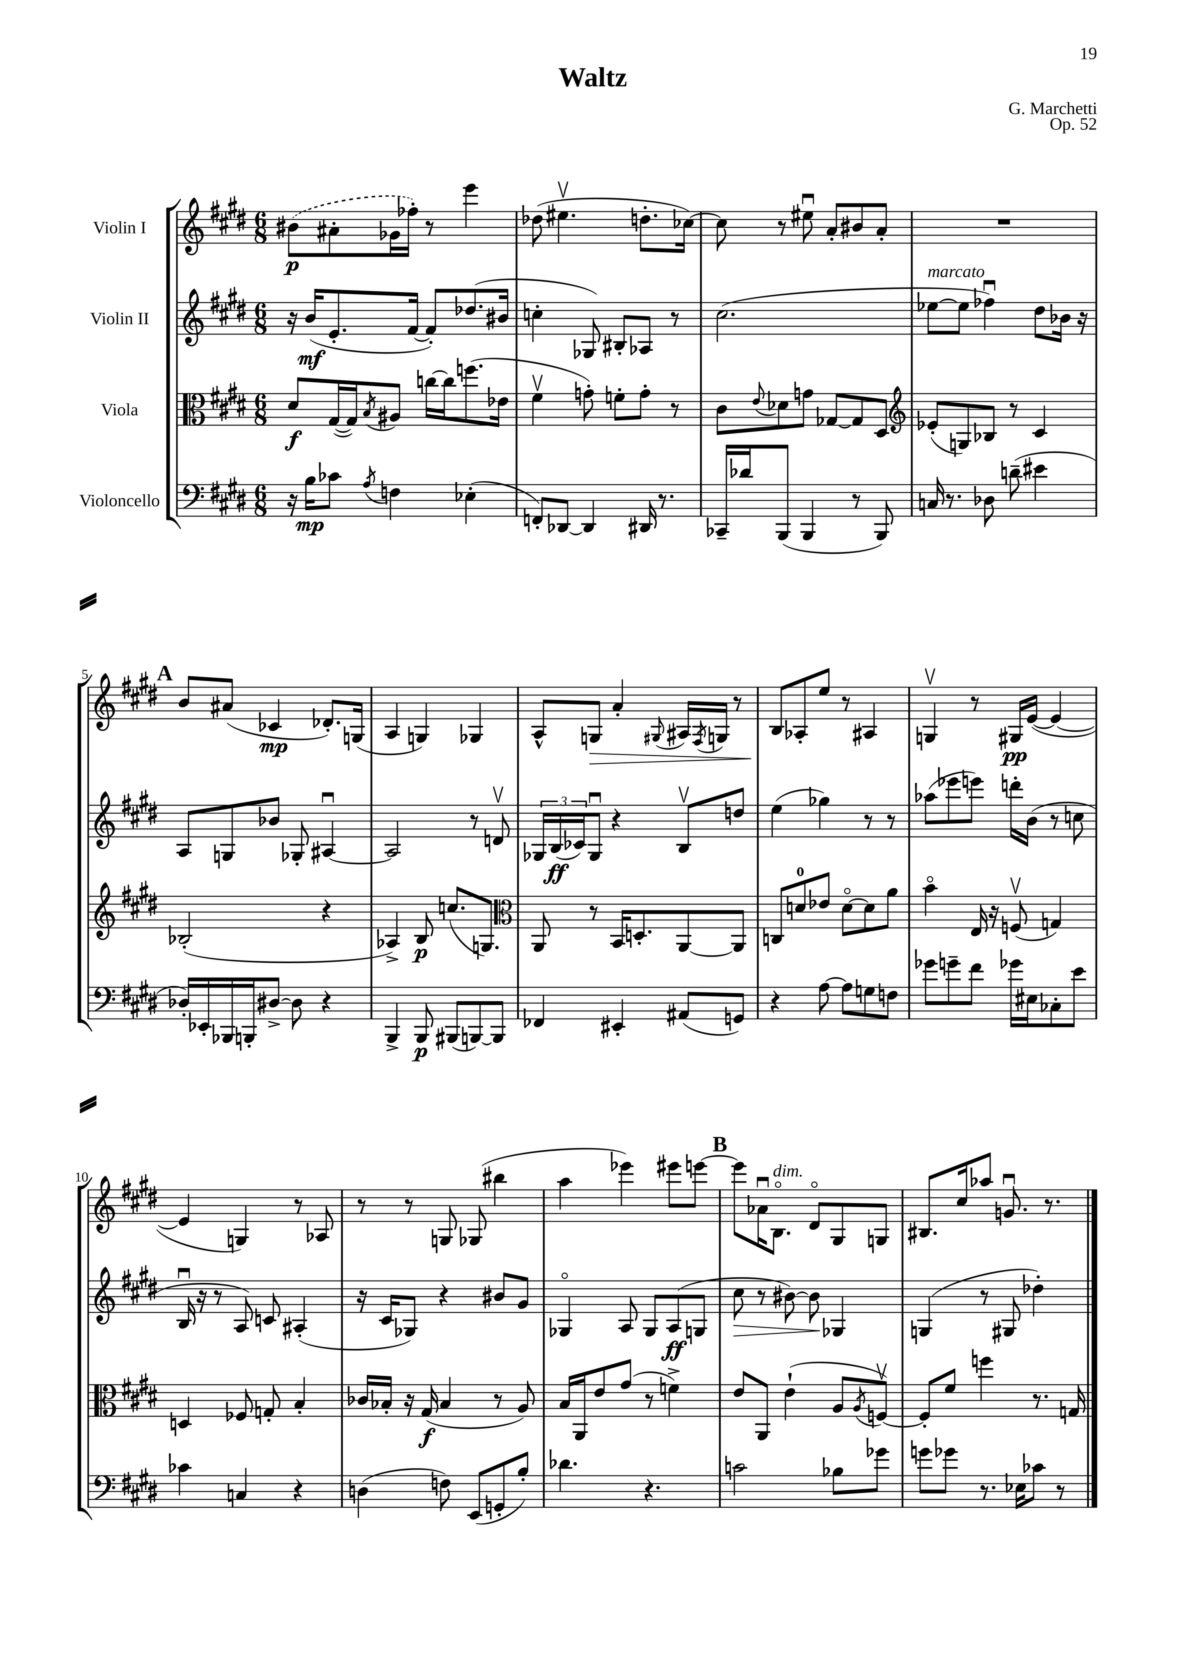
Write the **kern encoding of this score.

**kern	**dynam	**kern	**dynam	**kern	**dynam	**kern	**dynam
*part4	*part4	*part3	*part3	*part2	*part2	*part1	*part1
*staff4	*staff4	*staff3	*staff3	*staff2	*staff2	*staff1	*staff1
*I"Violoncello	*	*I"Viola	*	*I"Violin II	*	*I"Violin I	*
*clefF4	*	*clefC3	*	*clefG2	*	*clefG2	*
*k[f#c#g#d#]	*	*k[f#c#g#d#]	*	*k[f#c#g#d#]	*	*k[f#c#g#d#]	*
*M6/8	*	*M6/8	*	*M6/8	*	*M6/8	*
=1	=1	=1	=1	=1	=1	=1	=1
16r	.	8d#/L	f	16r	.	(8b#X\L	p
16B\KL	mp	.	.	(16b/KL	mf	.	.
8c-X\J	.	([16G#/L	.	8.e'/	.	8a#X'\	.
.	.	16G#/J])	.	.	.	.	.
8qA/	.	8qB/	.	.	.	.	.
4Fn\	.	8A#X/J	.	.	.	16g-X\L	.
.	.	.	.	[16f#/Jk	.	16ff-X'\JJ)	.
.	.	[16ccn\LL	.	8f#'/L])	.	8r	.
.	.	16cc\J]	.	.	.	.	.
(4E-X'\	.	(8.ffn\	.	(8.dd-X/	.	4eee\	.
.	.	16e-X\Jk	.	16b#X/Jk	.	.	.
=2	=2	=2	=2	=2	=2	=2	=2
8FFn'/L)	.	4f#v\	.	4ccn'\	.	(8dd-X\	.
[8DD-X/J	.	.	.	.	.	4.ee#Xv\	.
4DD-/]	.	8gn'\)	.	8G-X/)	.	.	.
.	.	8fn'\L	.	8B#X'/L	.	.	.
16DD#X/	.	8g'\J	.	8A-X/J	.	8.ddn'\L	.
8.r	.	.	.	.	.	.	.
.	.	8r	.	8r	.	.	.
.	.	.	.	.	.	[16cc-X\Jk)	.
=3	=3	=3	=3	=3	=3	=3	=3
16CC-X~/LL	.	8c#\L	.	(2.cc#\	.	8cc-\]	.
16d-X/J	.	.	.	.	.	.	.
.	.	8qqe/	.	.	.	.	.
(8BBB/J	.	8d-X\	.	.	.	8r	.
4BBB/	.	8gn\J	.	.	.	8ee#Xu\	.
.	.	[8G-X/L	.	.	.	8a'/L	.
8r	.	8G-/]	.	.	.	8b#X/	.
8BBB/)	.	8D#/J	.	.	.	8a'/J	.
=4	=4	=4	=4	=4	=4	=4	=4
*	*	*clefG2	*	*	*	*	*
!	!	!	!	!LO:TX:a:i:t=marcato	!	!	!
16Cn/	.	(8e-X'/L	.	[8ee-X\L	.	2.r	.
8.r	.	.	.	.	.	.	.
.	.	8Gn/)	.	8ee-\J]	.	.	.
8D-X\	.	8B-X/J	.	4ff-Xu\)	.	.	.
(8dn~\	.	8r	.	.	.	.	.
4e#X\	.	4c#/	.	8dd#\L	.	.	.
.	.	.	.	16b-X\Jk	.	.	.
.	.	.	.	16r	.	.	.
!!LO:LB:g=z
!!LO:REH:place=s1:t=A
=5	=5	=5	=5	=5	=5	=5	=5
16D-X'/LL)	.	(2B-X'/	.	8A/L	.	8b/L	.
16EE-X'/	.	.	.	.	.	.	.
16BBB-X/	.	.	.	8Gn/	.	(8a#X/J	.
16BBBn'/J	.	.	.	.	.	.	.
[8D#X^/J	.	.	.	8b-X/J	.	4c-X/	mp
8D#\]	.	.	.	8G-X'/	.	.	.
4r	.	4r	.	[4A#Xu/	.	8.d-X'/L)	.
.	.	.	.	.	.	(16Gn/Jk	.
=6	=6	=6	=6	=6	=6	=6	=6
4BBB^/	.	4A-X^/)	.	2A#/]	.	4A/	.
8BBB/	p	8B/	p	.	.	4Gn/)	.
(8BBB#X/L	.	(8.ccn/L	.	.	.	.	.
[8BBBn/)	.	.	.	8r	.	4G-X/	.
.	.	8.Gn/J)	.	.	.	.	.
8BBB/J]	.	.	.	8dnv/	.	.	.
=7	=7	=7	=7	=7	=7	=7	=7
*	*	*clefC3	*	*	*	*	*
4FF-X/	.	8AA/	.	24G-X/LL	.	8A^^/L	.
.	.	.	.	(24B/	ff	.	.
.	.	.	.	24c-X/J)	.	.	.
!	!	!	!	!	!	!	!LO:HP:b
.	.	8r	.	8G-u/J	.	8Gn/J	>
4EE#X'/	.	16BB/KL	.	4r	.	4a'/	.
.	.	8.Dn'/	.	.	.	.	.
.	.	.	.	.	.	8qqG#X/	.
(8AA#X/L	.	[8AA/	.	8Bv/L	.	16A#X/LL	.
.	.	.	.	.	.	8qF#/	.
.	.	.	.	.	.	16Gn/JJ	.
8GGn/J)	.	8AA/J]	.	8ddn/J	.	8r	.
=8	=8	=8	=8	=8	=8	=8	=8
4r	.	8Cn/L	.	(4ee\	.	8B/L	.
.	.	8dn/	.	.	.	8A-X'/	]
[8A\	.	8e-X/J	.	4gg-X\)	.	8ee/J	.
8A\L]	.	[8d\L	.	.	.	8r	.
8Gn\	.	8d\]	.	8r	.	4A#X/	.
8Fn\J	.	8a\J	.	8r	.	.	.
=9	=9	=9	=9	=9	=9	=9	=9
8g-X\L	.	4b\	.	(8aa-X\L	.	4Gnv/	.
8gn~\	.	.	.	8eee-X\	.	.	.
8f#\J	.	16E/	.	8eeen\J)	.	8r	.
.	.	16r	.	.	.	.	.
16g-X\LL	.	(8Fnv/	.	16dddn'\LL	.	16G#X/LL	pp
16E#X\J	.	.	.	(16b\JJ	.	([16e/JJ	.
8C-X'\	.	4Gn/)	.	8r	.	4e/_	.
8e\J	.	.	.	8ccn\	.	.	.
!!LO:LB:g=z
=10	=10	=10	=10	=10	=10	=10	=10
4c-X\	.	4Dn/	.	16Bu/	.	4e/]	.
.	.	.	.	16r	.	.	.
.	.	.	.	8r	.	.	.
4Cn/	.	8F-X/	.	8A/)	.	4Gn/)	.
.	.	8Gn'/	.	8cn/	.	.	.
4r	.	4B'/	.	(4A#X'/	.	8r	.
.	.	.	.	.	.	8A-X/	.
=11	=11	=11	=11	=11	=11	=11	=11
(4Dn\	.	16c-X/LL	.	16r	.	8r	.
.	.	16B-X'/JJ	.	16c#/KL	.	.	.
.	.	16r	.	8G-X/J)	.	8r	.
.	.	(16G#/	f	.	.	.	.
8Fn\)	.	4B-/	.	4r	.	8Gn/	.
(8EE/L	.	.	.	.	.	(8G-X/	.
8GGn'/	.	8r	.	8b#X/L	.	4bb#X\	.
8B'/J)	.	8A/)	.	8g#/J	.	.	.
=12	=12	=12	=12	=12	=12	=12	=12
4.d-X\	.	16B/LL	.	4G-X/	.	4aa\	.
.	.	16AA/J	.	.	.	.	.
.	.	8e/	.	.	.	.	.
.	.	(8g#/J	.	8A/	.	4eee-X\)	.
4.r	.	8r	.	8G-/L	.	.	.
.	.	4fn^\)	.	(8A/	ff	8eee#X\L	.
.	.	.	.	8Gn/J	.	[8eeen\J	.
!!LO:REH:place=s1:t=B
=13	=13	=13	=13	=13	=13	=13	=13
!	!	!	!	!	!LO:HP:b	!	!
2cn\	.	8e/L	.	8cc#\	>	8eee\L]	.
.	.	8AA/J	.	8r	.	16a-Xu\K	.
!	!	!	!	!	!	!LO:TX:a:i:t=dim.	!
.	.	.	.	.	.	8.B\J	.
.	.	(4e`\	.	[8b#X\)	.	.	.
.	.	.	.	8b#\]	.	8d#/L	.
8B-X\L	.	8A/L	.	4G-X/	]	8G#/	.
.	.	8qA/	.	.	.	.	.
8g-X\J	.	[8Fnv/J)	.	.	.	8Gn/J	.
=14	=14	=14	=14	=14	=14	=14	=14
8gn\L	.	8F'/L]	.	(4Gn/	.	8.B#X/L	.
8g-X\J	.	8f#/J	.	.	.	.	.
.	.	.	.	.	.	16cc#/k	.
8.r	.	4ffn\	.	8r	.	8aa-X/J	.
.	.	.	.	8G#X/	.	8.gnu/	.
16E-X\KL	.	.	.	.	.	.	.
8c-X\J	.	8.r	.	4dd-X'\)	.	.	.
.	.	.	.	.	.	8.r	.
8r	.	.	.	.	.	.	.
.	.	16Gn/	.	.	.	.	.
==	==	==	==	==	==	==	==
*-	*-	*-	*-	*-	*-	*-	*-
